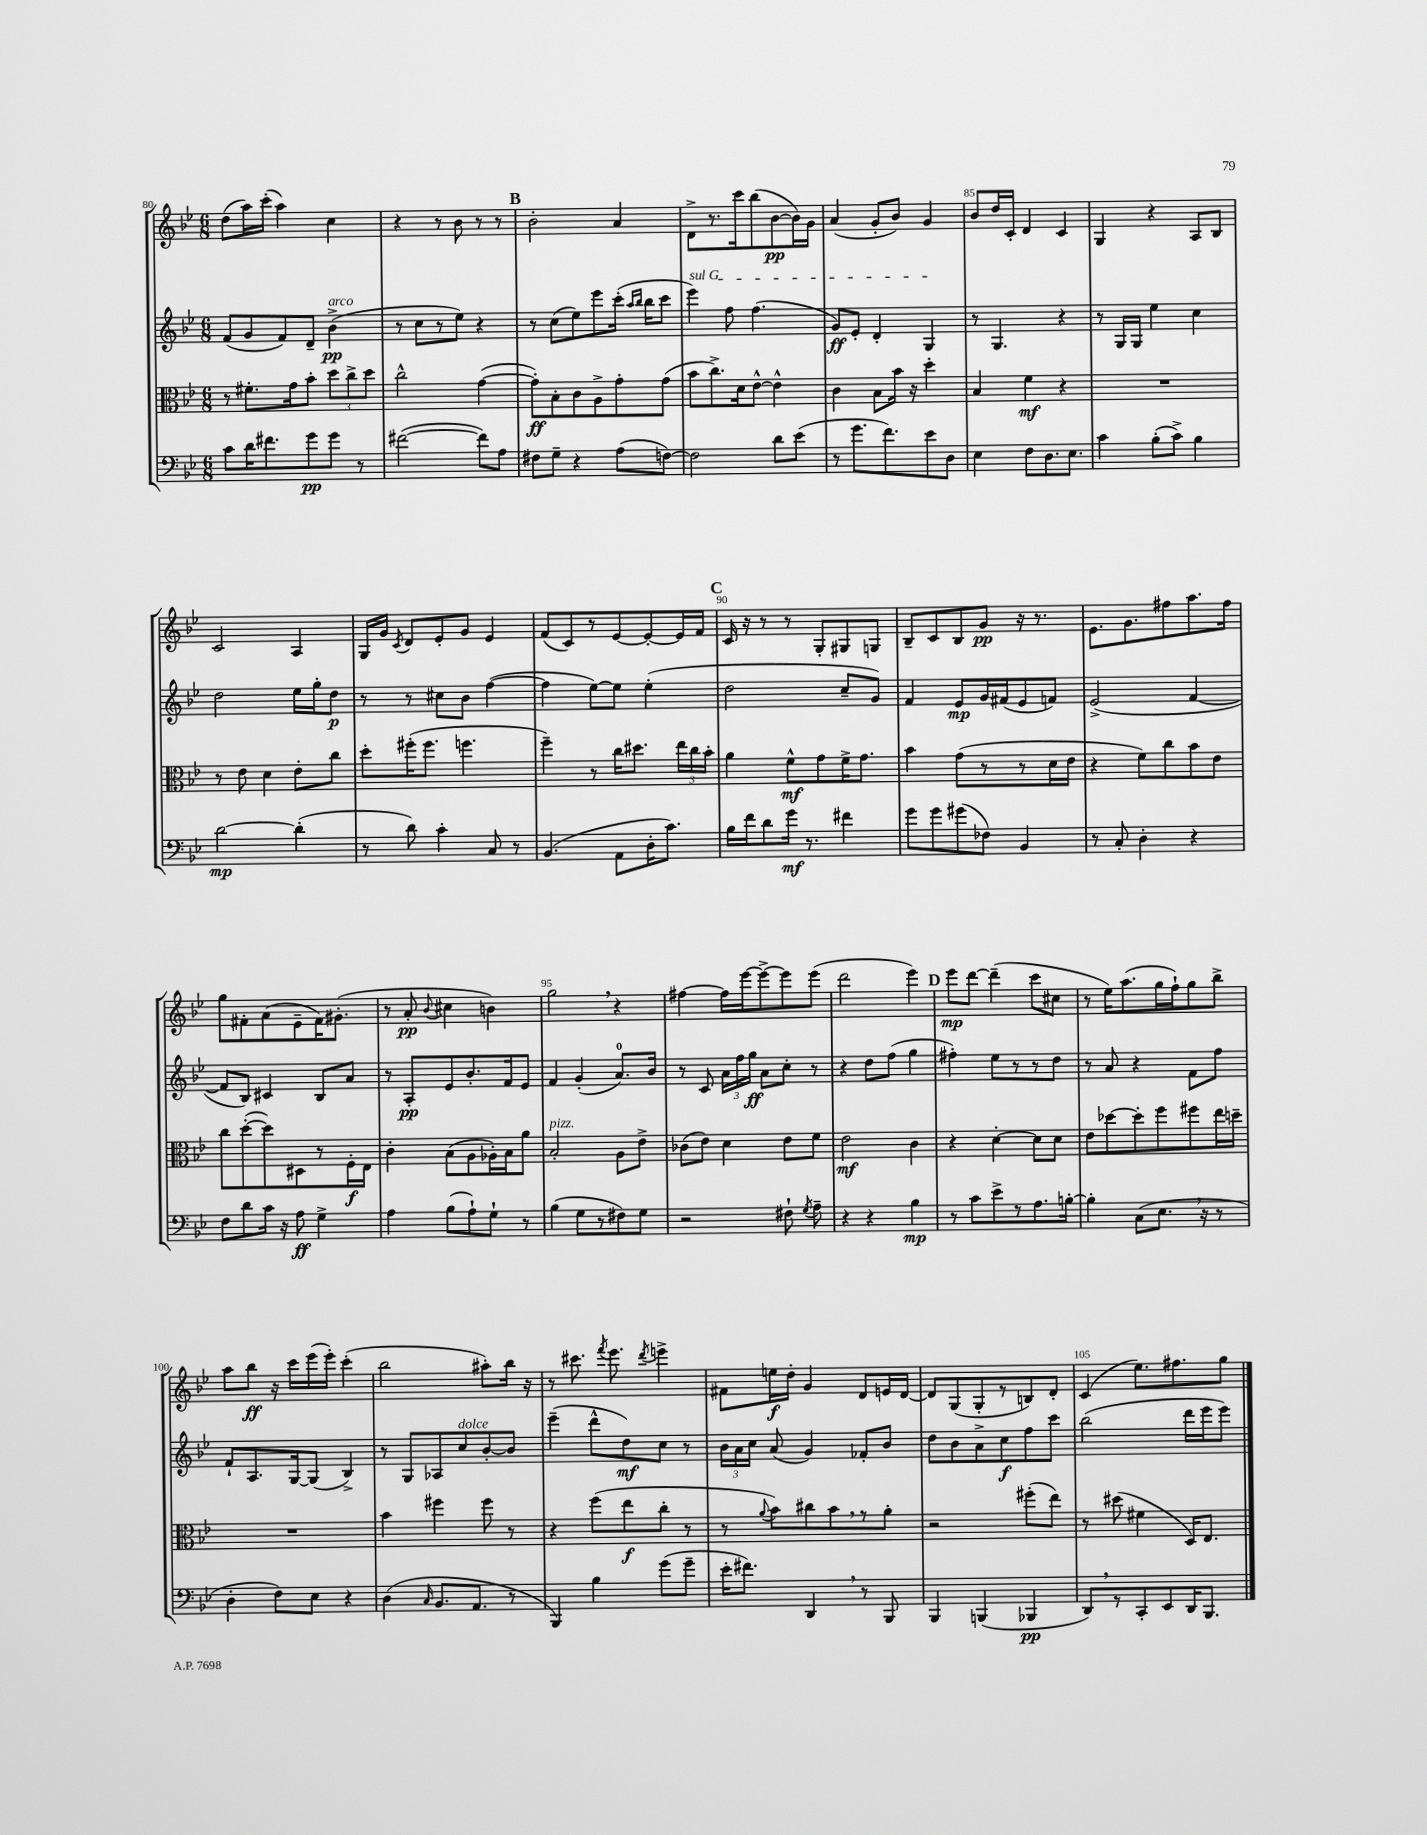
<<
\new StaffGroup <<
\new Staff = "s0" {
    \clef treble \key bes \major \numericTimeSignature \time 6/8
    \autoBeamOff d''8[( a''16) c'''16]-.( a''4) c''4 |
    r4 r8 bes'8 r8 r8 |
    \mark \markup { \bold "B" } bes'2-. a'4 |
    d'8[-> r8. c'''16 bes''8( bes'8~\pp bes'16) g'16] |
    a'4( g'8[-. bes'8]) g'4 |
    bes'8[ d''16 c'16]-. d'4 c'4 |
    g4 r4 a8[ bes8] |
    c'2 a4 |
    g16[ g'16] \acciaccatura { c'8 } d'8[ ees'8-. g'8] ees'4 |
    f'8[( c'8) r8 ees'8~ ees'8~-. ees'16 f'16] |
    \mark \markup { \bold "C" } c'16 r16 r8 r8 g8[-. gis8 g8] |
    bes8[-- c'8 bes8 g'8]\pp r16 r8. |
    ees'8.[ g'8. fis''8 a''8. fis''16] |
    g''8[ fis'8-. a'8( ees'8-- fis'16) gis'8.]-.( |
    r8 a'8-.\pp \appoggiatura { bes'8 } cis''4 b'4) |
    g''2 \breathe r4 |
    fis''4~ fis''16[ ees'''16~ ees'''8~-> ees'''8 ees'''8]( |
    d'''2 ees'''4) |
    \mark \markup { \bold "D" } ees'''8[\mp d'''8]~ d'''4--( c'''8[ cis''8] |
    r8 ees''16[) a''8.( g''16 f''16-!) g''8 bes''8]-> |
    a''8[ bes''8]\ff r16 c'''16[ ees'''16( ees'''16]-.) c'''4-.( |
    bes''2 ais''8[-.) bes''16] r16 |
    r8 cis'''8. \acciaccatura { f'''8 } ees'''8. \acciaccatura { d'''8 } e'''4-> |
    fis'8[ e''16\f d''16]-. g'4 d'8[ e'16 d'16]~ |
    d'8[ g8( g8-. r8 b8) d'8]-. |
    c'4( ees''8.[) fis''8. g''8] \bar "|." |
}
\new Staff = "s1" {
    \clef treble \key bes \major \numericTimeSignature \time 6/8
    \autoBeamOff f'8[( g'8 f'8) d'8]-- bes'4->\pp^\markup { \italic "arco" }( |
    r8 c''8[ r8 ees''8]) r4 |
    \mark \markup { \bold "B" } r8 c''8[( ees''8) ees'''8 c'''16]-.( \grace { a''16[ bes''16] } bes''16[ c'''8] |
    \once \override TextSpanner.bound-details.left.text = \markup { \italic "sul G" } ees'''4\startTextSpan) f''8 f''4.( |
    g'8[\ff) ees'8]-. d'4-. g4\stopTextSpan |
    r8 g4. r4 |
    r8 g16[ g16] ees''4 c''4 |
    d''2 ees''16[ g''16-. d''8]\p |
    r8 r8 cis''8[ bes'8] f''4~( |
    f''4 ees''8[~) ees''8] ees''4-.( |
    \mark \markup { \bold "C" } d''2 c''8[-- g'8]) |
    f'4 ees'8[\mp g'16 fis'16( ees'8 f'8]) |
    ees'2->( f'4~ |
    f'8[ bes8]) cis'4 bes8[ a'8] |
    r8 a8[-.\pp ees'8 bes'8.-. f'16 ees'8] |
    f'4 g'4-.( a'8.[-0) bes'16] |
    r8 c'8 \tuplet 3/2 { a'16[ f''16 g''16]\ff } a'8[ c''8]-. r8 |
    r4 d''8[ f''8]( g''4 |
    \mark \markup { \bold "D" } fis''4-.) ees''8[ r8 r8 d''8] |
    r8 a'8 r4 f'8[ f''8] |
    f'8[-! a8. g16~ g8]( bes4->) |
    r8 g8[ aes8 c''8^\markup { \italic "dolce" } bes'8~-. bes'8] |
    ees'''4--( d'''8[-^ d''8\mf) c''8] r8 |
    \tuplet 3/2 { bes'16[ a'16 c''16] } a'8( g'4) fes'8[-. bes'8] |
    d''8[ bes'8 a'8-> c''8\f f''8 c'''8] |
    bes''2( d'''16[ ees'''16 ees'''8]) \bar "|." |
}
\new Staff = "s2" {
    \clef alto \key bes \major \numericTimeSignature \time 6/8
    \autoBeamOff r8 fis'8.[-. g'16 bes'8]-. \tuplet 3/2 { d''8[ c''8-> d''8] } |
    c''2-^ g'4~( |
    \mark \markup { \bold "B" } g'8[-.\ff) bes8-. c'8 a8-> g'8-. g'8]( |
    bes'8[ c''8.->) d'16 ees'8]~-^ ees'4-^ |
    c'4 bes8[ bes'16] r16 d''4-. |
    bes4 f'4\mf r4 |
    R2. |
    r8 ees'8 d'4 ees'8[-. c''8] |
    d''8[-. fis''16-.( fis''8.] f''4. |
    f''4--) r8 c''16[ dis''8.] \tuplet 3/2 { ees''16[ c''16 bes'16]-. } |
    \mark \markup { \bold "C" } a'4 f'8[-^\mf g'8 f'16-> g'8.] |
    bes'4 g'8[( r8 r8 d'16 ees'16] |
    r4 f'8[) c''8 bes'8 ees'8] |
    c''8[ d''8~-.( d''8) dis8 r8 f16-.\f ees16] |
    c'4-. bes8[( a8 aes16-.) bes16 a'8] |
    bes2-.^\markup { \italic "pizz." } a8[ ees'8]-> |
    ces'8[( ees'8]) d'4 ees'8[ f'8] |
    ees'2\mf c'4 |
    \mark \markup { \bold "D" } r4 d'4~-. d'8[ d'8] |
    ees'8[ des''8~ des''8-. f''8 fis''8 ees''16 d''16]-- |
    R2. |
    bes'4 fis''4 fis''8 r8 |
    r4 f''8[( ees''8\f c''8]-. r8 |
    r8 \appoggiatura { a'8 } bes'8[) cis''8 bes'8 \breathe r8 a'8]-. |
    r2 fis''8[-.( ees''8]) |
    r8 dis''8( fis'4 d16[) ees8.] \bar "|." |
}
\new Staff = "s3" {
    \clef bass \key bes \major \numericTimeSignature \time 6/8
    \autoBeamOff c'8[ d'16 fis'8. g'8\pp g'8] r8 |
    fis'2~( fis'8[) a8] |
    \mark \markup { \bold "B" } fis8[ g8]-- r4 a8[( f8]~) |
    f2 d'8[ ees'8]( |
    r8 g'8.[ f'8.) ees'8 d8] |
    ees4 f8[ d8. ees8.] |
    c'4 bes8[-.( c'8]->) bes4 |
    d'2~\mp d'4-.( |
    r8 d'8) c'4-. c8 r8 |
    bes,4.( a,8[ d16-. c'8.]) |
    \mark \markup { \bold "C" } bes16[ f'16 d'8 g'16]\mf r8. fis'4 |
    g'8[ g'8 gis'8( fes8]) bes,4 |
    r8 c8-. d4-. r4 |
    f8[ d'8 c'16] r16 a8\ff g4-> |
    a4 bes8[( a8-!) g8]-! r8 |
    bes4( g8[ r8 fis8) g8] |
    r2 fis8-! \acciaccatura { g8 } a8-- |
    r4 r4 bes4\mp |
    \mark \markup { \bold "D" } r8 c'8[ ees'8-> r8 a8. b16]~-. |
    b4-. c8[( ees8.] \breathe r16 r8 |
    d4-. f8[) ees8] r4 |
    d4( \grace { c16 } bes,8.[ a,8.] r8 |
    bes,,4) bes4 g'8[( g'8]-- |
    ees'16[-. fis'8.]) d,4 \breathe r8 bes,,8 |
    bes,,4 b,,4( bes,,4\pp |
    d,8[) \breathe r8 c,8-. ees,8 d,16 bes,,8.] \bar "|." |
}
>>
>>
\layout { \context { \Score currentBarNumber = #80 \override BarNumber.break-visibility = ##(#f #t #t) barNumberVisibility = #(every-nth-bar-number-visible 5) } }
